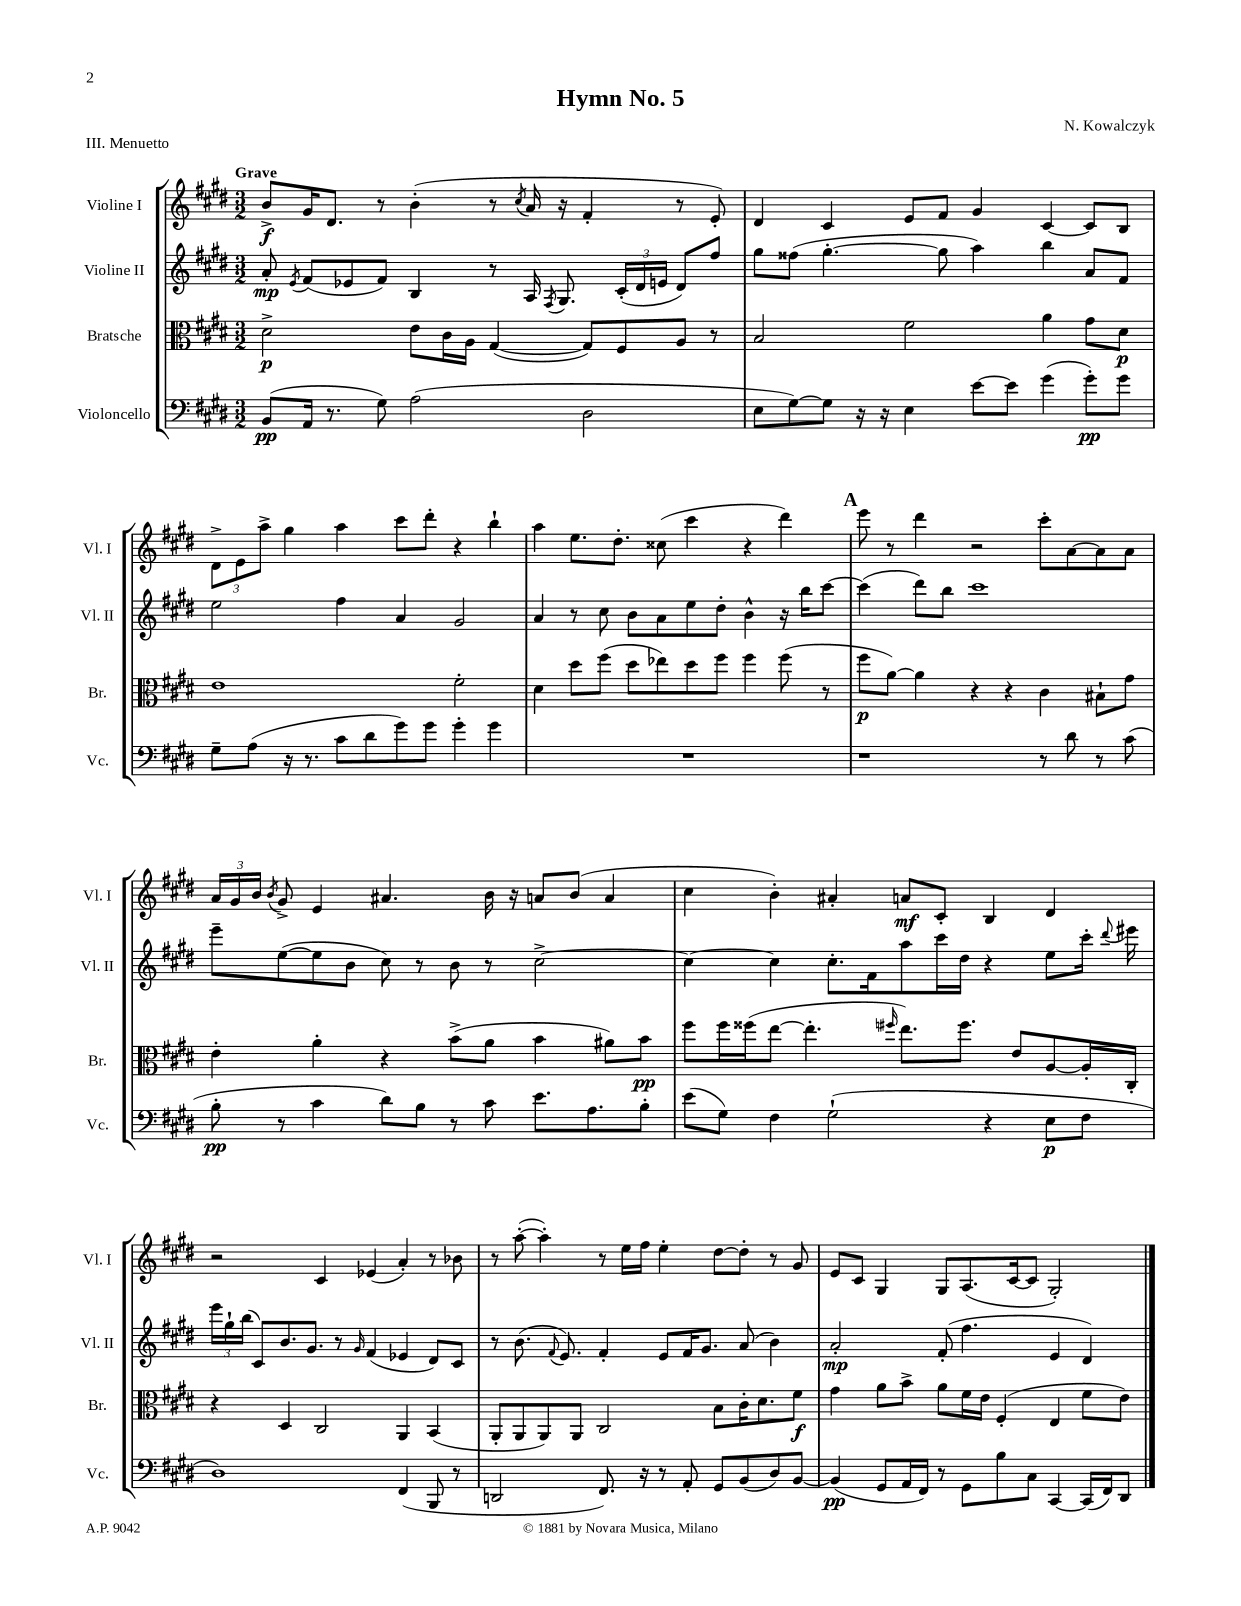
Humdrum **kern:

**kern	**kern	**kern	**kern
*staff4	*staff3	*staff2	*staff1
*clefF4	*clefC3	*clefG2	*clefG2
*k[f#c#g#d#]	*k[f#c#g#d#]	*k[f#c#g#d#]	*k[f#c#g#d#]
*M3/2	*M3/2	*M3/2	*M3/2
(8BB	2d#^	8a'	8b^
.	.	8qe	.
16AA	.	(8f#	16g#
8.r	.	.	8.d#
.	.	8e-	.
8G#)	.	8f#)	8r
(2A	8e	4B	(4b'
.	16c#	.	.
.	16A	.	.
.	([4G#	8r	8r
.	.	.	8qcc#
.	.	16A	16a
.	.	8qF#	.
.	.	8.G#	16r
2D#	8G#])	.	4f#'
.	8F#	(24c#'	.
.	.	24d#	.
.	.	24e	.
.	8A	8d#)	8r
.	8r	8ff#	8e')
=	=	=	=
8E	2B	8gg#	4d#
[8G#)	.	(8ff##	.
8G#]	.	[4.gg#'	4c#
16r	.	.	.
16r	.	.	.
4E	2f#	.	8e
.	.	8gg#]	8f#
[8e	.	4aa)	4g#
8e]	.	.	.
(4g#	4a	4bb	[4c#
8g#')	8g#	8a	8c#]
8g#	8d#	8f#	8B
=	=	=	=
8G#~	1e	2ee	12d#^
.	.	.	12e
(8A	.	.	.
.	.	.	12aa^
16r	.	.	4gg#
8.r	.	.	.
8c#	.	4ff#	4aa
8d#	.	.	.
8g#)	.	4a	8ccc#
8g#	.	.	8ddd#'
4g#'	2f#'	2g#	4r
4g#	.	.	4bb`
=	=	=	=
1.r	4d#	4a	4aa
.	8dd#	8r	8.ee
.	(8ff#	8cc#	.
.	.	.	8.dd#'
.	8dd#	8b	.
.	8ee-)	8a	(8cc##
.	8dd#	8ee	4ccc#
.	8ff#	8dd#'	.
.	4ff#	4b^^	4r
.	(8ff#	16r	4ddd#)
.	.	16bb	.
.	8r	[8ccc#	.
=	=	=	=
1r	8ff#	(4ccc#]	8eee
.	[8a)	.	8r
.	4a]	8ddd#)	4ddd#
.	.	8bb	.
.	4r	1ccc#	2r
.	4r	.	.
8r	4c#	.	8ccc#'
8d#	.	.	[8a
8r	8B#`	.	8a]
(8c#	8g#	.	8a
=	=	=	=
8B'	4e'	8eee~	24a
.	.	.	24g#
.	.	.	24b
.	.	.	8qb
8r	.	([8ee	8g#^
4c#	4a'	8ee]	4e
.	.	8b	.
8d#)	4r	8cc#)	4.a#
8B	.	8r	.
8r	(8b^	8b	.
8c#	8a	8r	16b
.	.	.	16r
8.e	4b	[2cc#^	8a
.	.	.	(8b
8.A	.	.	.
.	8a#)	.	4a
8B'	8b	.	.
=	=	=	=
(8e	8ff#	4cc#_	4cc#
8G#)	16ff#	.	.
.	(16ff##	.	.
4F#	[8ee	4cc#]	4b')
.	4.ee']	.	.
(2G#`	.	8.cc#'	4a#'
.	.	16f#	.
.	16qqff#	.	.
.	8.ee)	8aa	8a
.	.	16ccc#	8c#'
.	8.ff#	16dd#	.
4r	.	4r	4B
.	8e	.	.
8E	[8A	8ee	4d#
8F#	16A']	16ccc#'	.
.	.	8qqddd#	.
.	16C#'	16eee#	.
=	=	=	=
1D#)	4r	24eee	2r
.	.	24gg#`	.
.	.	(24bb	.
.	.	8c#)	.
.	4D#	8.b	.
.	.	8.g#	.
.	2C#	.	4c#
.	.	8r	.
.	.	16qqg#	.
.	.	(4f#	(4e-
(4FF#	4AA	4e-	4a')
8BBB	(4BB	8d#)	8r
8r	.	8c#	8b-
=	=	=	=
2DD	8AA'	8r	8r
.	8AA	(8.b	([8aa'
.	8AA)	.	4aa'])
.	.	8qqf#	.
.	.	8.e)	.
.	8AA	.	.
8.FF#)	2C#	4f#'	8r
.	.	.	16ee
16r	.	.	16ff#
8r	.	8e	4ee'
8AA'	.	16f#	.
.	.	8.g#	.
8GG#	8B	.	[8dd#
(8BB	16c#'	(8a	8dd#']
.	8.d#	.	.
8D#)	.	4b)	8r
[8BB	8f#	.	8g#
=	=	=	=
(4BB]	4g#	2a'	8e
.	.	.	8c#
8GG#	8a	.	4G#
16AA	8b^	.	.
16FF#)	.	.	.
8r	8a	(8f#'	8G#
8GG#	16f#	4.ff#	(8.A
.	16e	.	.
8B	(4F#'	.	.
.	.	.	[16c#
8C#	.	.	8c#]
[4CC#	4E	4e	2G#')
(16CC#]	8f#	4d#)	.
16FF#)	.	.	.
8DD#	8e)	.	.
==	==	==	==
*-	*-	*-	*-
